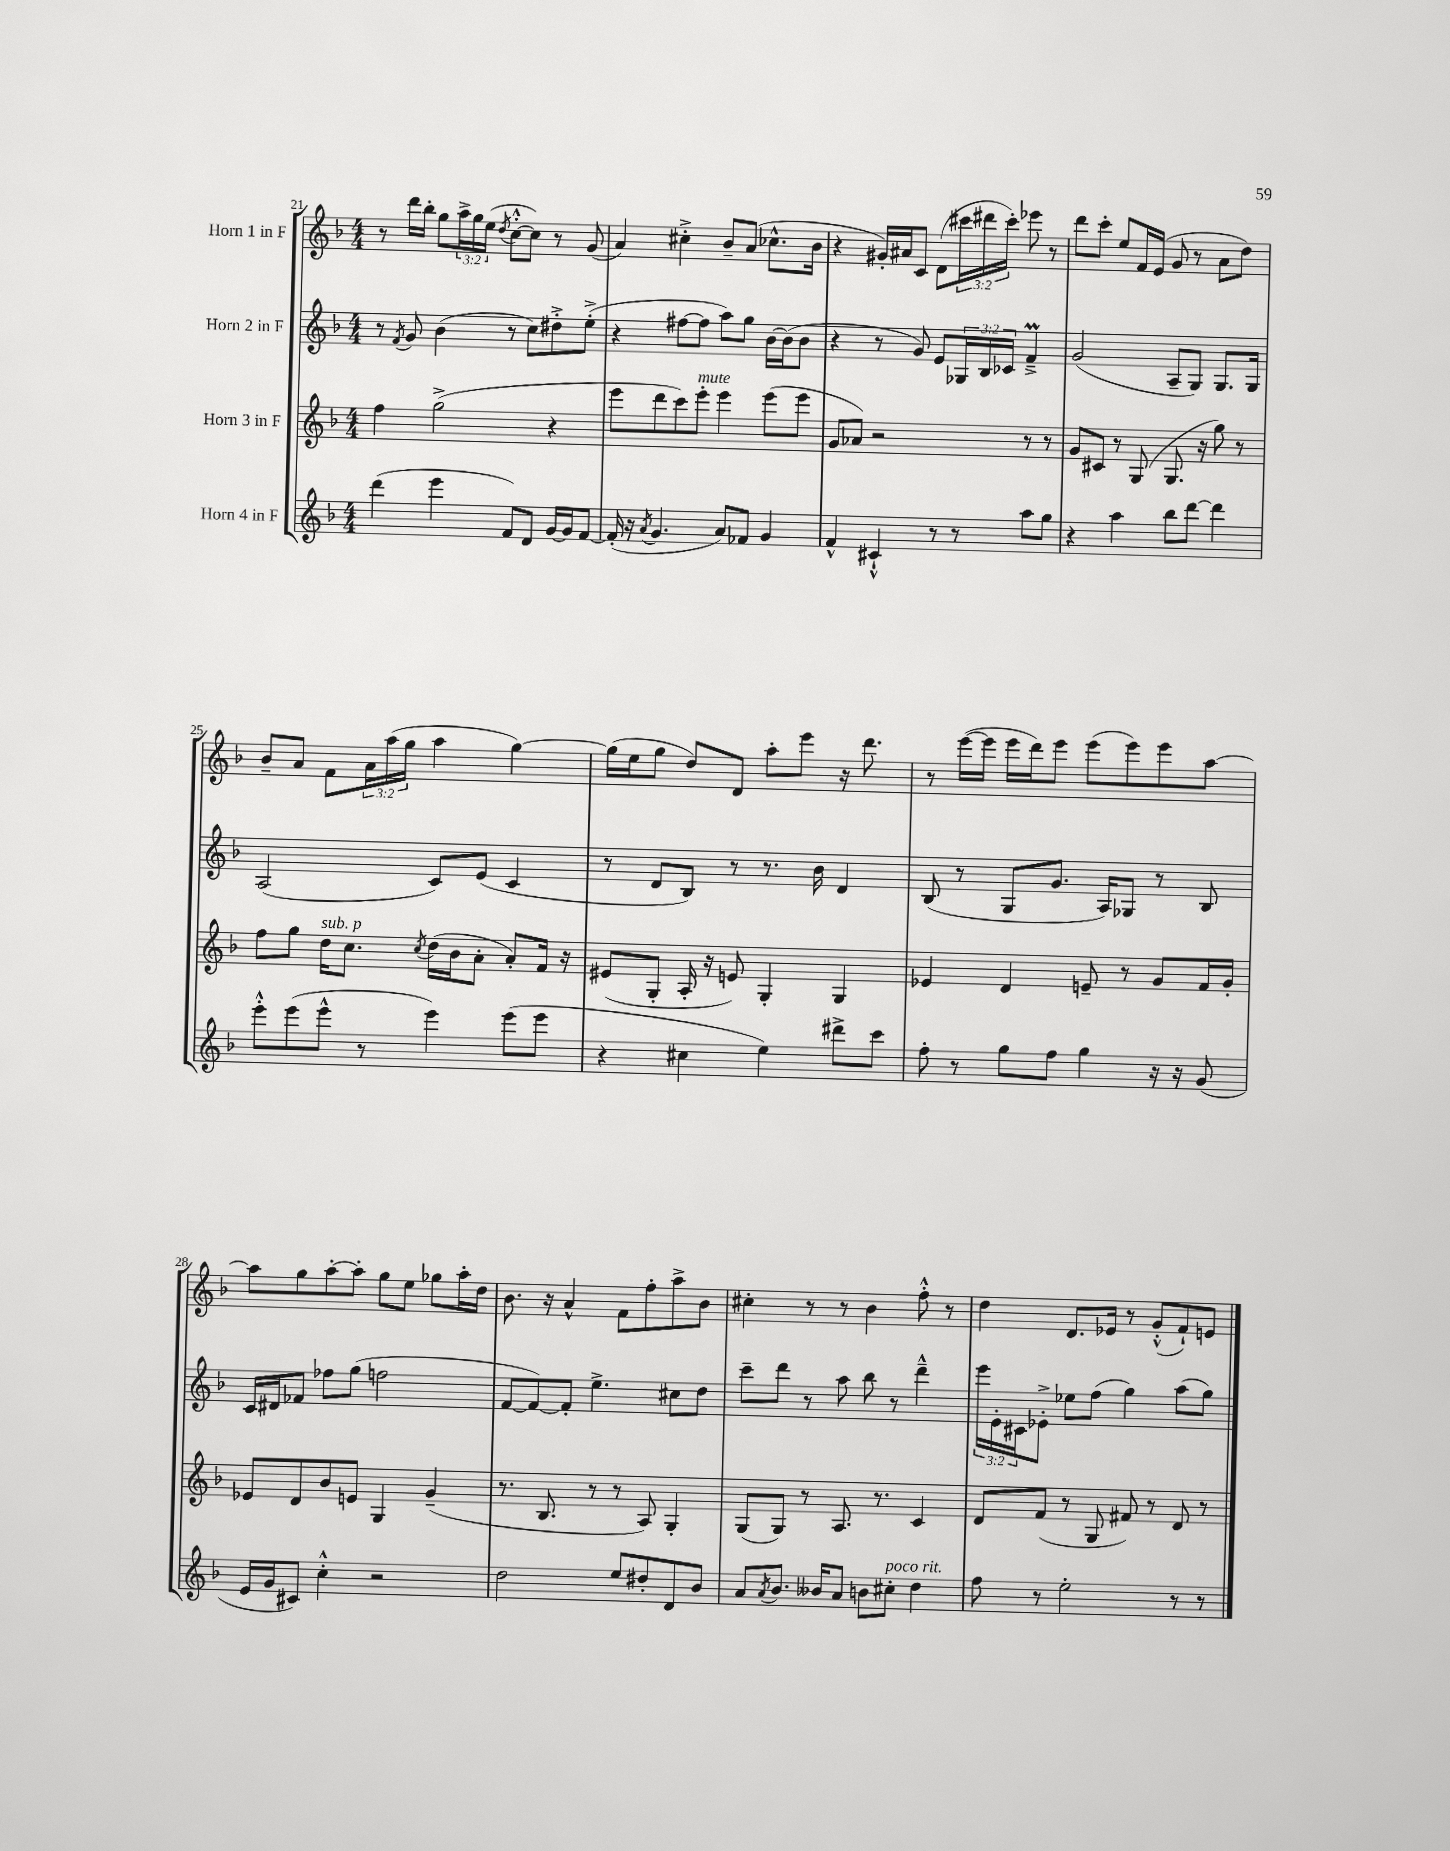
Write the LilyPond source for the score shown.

<<
\new StaffGroup <<
\new Staff = "s0" \with { instrumentName = "Horn 1 in F" } {
    \clef treble \key f \major \numericTimeSignature \time 4/4 \override Staff.TupletNumber.text = #tuplet-number::calc-fraction-text
    r8 d'''16 bes''16-. g''8 \tuplet 3/2 { a''16-> g''16 e''16( } \acciaccatura { d''8 } c''8~-.-^ c''8) r8 g'8( |
    a'4) cis''4-.-> bes'8-- a'8( ces''8.-^ bes'16 |
    r4 gis'16-.) ais'16 c'8 d'8( \tuplet 3/2 { cis'''16 dis'''16 cis'''16-.) } ees'''8 r8 |
    d'''8 c'''8-. e''8 f'16 e'16( g'8 r8 a'8 d''8) |
    bes'8-- a'8 f'8 \tuplet 3/2 { a'16 a''16( g''16 } a''4 g''4~) |
    g''16( e''16 g''8 d''8) d'8 a''8-. e'''8 r16 d'''8. |
    r8 e'''16~( e'''16 e'''16 d'''16) e'''8 e'''8( e'''8) e'''8 a''8~ |
    a''8 g''8 a''8~-. a''8-. g''8 e''8 ges''8 a''16-. d''16 |
    bes'8. r16 a'4-^ f'8 f''8-. a''8-> bes'8 |
    cis''4-. r8 r8 bes'4 f''8-.-^ r8 |
    d''4 d'8. ees'16 r8 g'8-.-^( f'8-!) e'8 \bar "|." |
}
\new Staff = "s1" \with { instrumentName = "Horn 2 in F" } {
    \clef treble \key f \major \numericTimeSignature \time 4/4 \override Staff.TupletNumber.text = #tuplet-number::calc-fraction-text
    r8 \acciaccatura { f'8 } g'8 bes'4( r8 c''8) dis''8-.-> e''8-.->( |
    r4 fis''8~ fis''8 a''8) g''8 bes'16~ bes'16( bes'8 |
    r4 r8 g'8) e'8 \tuplet 3/2 { ges16 bes16 ces'16 } f'4--->\prall |
    g'2( a8-- g8) g8. g16 |
    a2( c'8) e'8( c'4 |
    r8 d'8 bes8) r8 r8. bes'16 d'4 |
    bes8( r8 g8 g'8. a16) ges8 r8 bes8 |
    c'16 dis'16 fes'8 fes''8 g''8( f''2 |
    f'8~ f'8~) f'8-. e''4.-> cis''8 d''8 |
    c'''8-- d'''8 r8 a''8 bes''8 r8 d'''4---^ |
    \tuplet 3/2 { e'''16 e'16-. cis'16 } ees'8-.-> ees''8 f''8( g''4) a''8( g''8) \bar "|." |
}
\new Staff = "s2" \with { instrumentName = "Horn 3 in F" } {
    \clef treble \key f \major \numericTimeSignature \time 4/4
    f''4 g''2->( r4 |
    e'''8 d'''8 c'''8) e'''8-.^\markup { \italic "mute" } e'''4 e'''8( e'''8 |
    g'8 aes'8) r2 r8 r8 |
    g'8 cis'8 r8 g8( g8. r16 g''8) r8 |
    f''8 g''8 d''16^\markup { \italic "sub. p" } c''8. \acciaccatura { c''8 } d''16( bes'16 a'8-. a'8-.) f'16 r16 |
    eis'8( g8-. a16-. r16 e'8) g4-. g4 |
    ees'4 d'4 e'8-- r8 g'8 f'16 g'16-. |
    ees'8 d'8 bes'8 e'8 g4 g'4--( |
    r8. bes8. r8 r8 a8) g4-. |
    g8( g8) r8 a8. r8. c'4 |
    d'8 f'8( r8 g8 fis'8) r8 d'8 r8 \bar "|." |
}
\new Staff = "s3" \with { instrumentName = "Horn 4 in F" } {
    \clef treble \key f \major \numericTimeSignature \time 4/4
    d'''4( e'''4 f'8) d'8 g'16~ g'16 f'8~ |
    f'16-.( r16 \acciaccatura { a'8 } g'4. a'8) fes'8 g'4 |
    f'4-^ cis'4-!-^ r8 r8 a''8 g''8 |
    r4 a''4 bes''8 d'''8~ d'''4 |
    e'''8-.-^ e'''8( e'''8-^ r8 e'''4) e'''8( e'''8 |
    r4 cis''4 e''4) dis'''8-> c'''8 |
    f''8-. r8 g''8 f''8 g''4 r16 r16 g'8( |
    e'16 g'16 cis'8) c''4-.-^ r2 |
    d''2 e''8 dis''8-. d'8 bes'8 |
    a'8 \acciaccatura { a'8 } bes'8. beses'16 a'8 b'8 cis''8-.^\markup { \italic "poco rit." } d''4 |
    f''8 r8 e''2-. r8 r8 \bar "|." |
}
>>
>>
\layout { \context { \Score currentBarNumber = #21 } }
